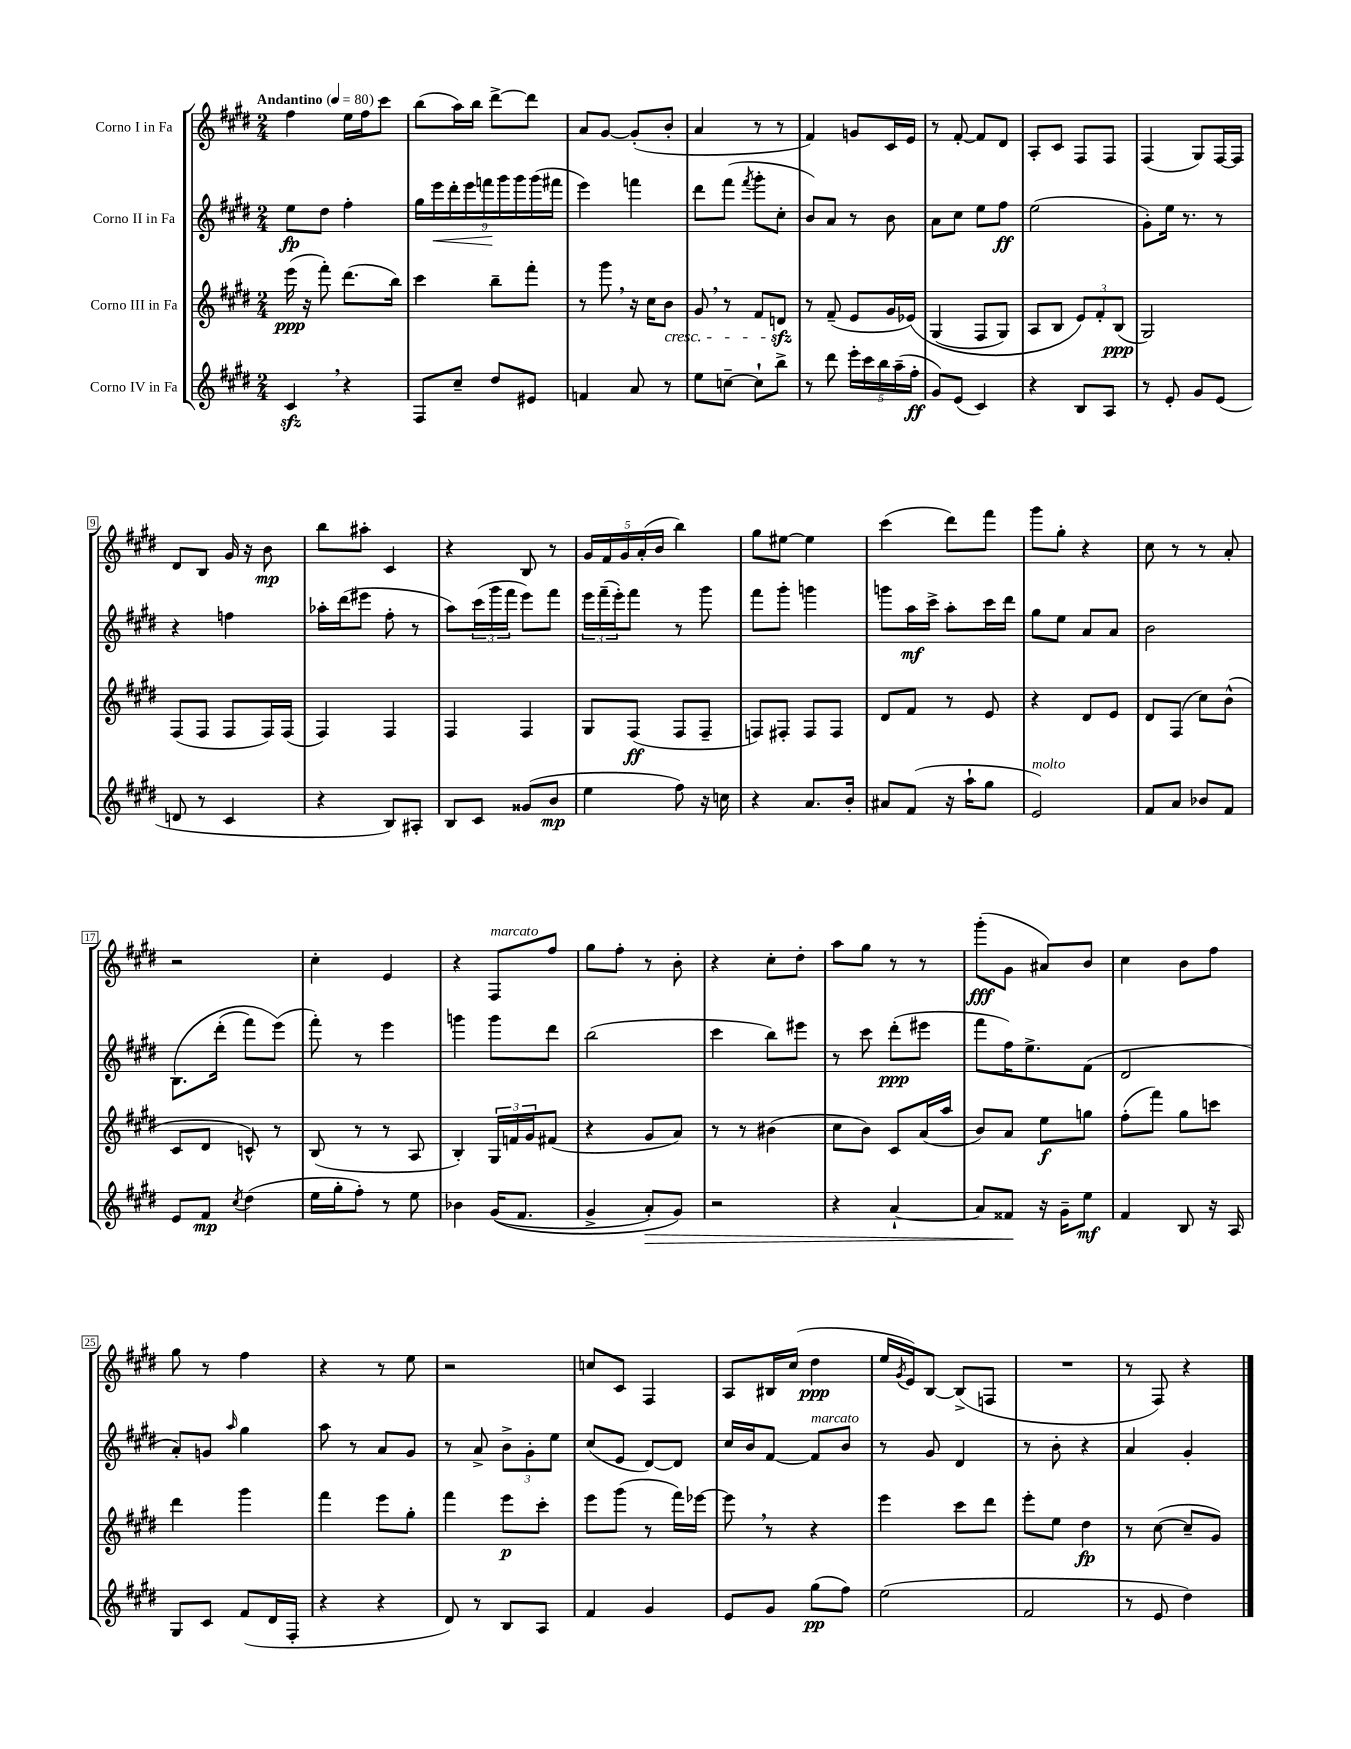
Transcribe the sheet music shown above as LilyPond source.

<<
\new StaffGroup <<
\new Staff = "s0" \with { instrumentName = "Corno I in Fa" } {
    \clef treble \key e \major \numericTimeSignature \time 2/4 \tempo "Andantino" 4 = 80
    fis''4 e''16 fis''16 cis'''8 |
    b''8( a''16) b''16 dis'''8~-> dis'''8 |
    a'8 gis'8~ gis'8-.( b'8-. |
    a'4 r8 r8 |
    fis'4) g'8 cis'16 e'16 |
    r8 fis'8~-. fis'8 dis'8 |
    a8-. cis'8 fis8 fis8 |
    fis4( gis8) fis16~ fis16 |
    dis'8 b8 gis'16 r16 b'8\mp |
    b''8 ais''8-. cis'4 |
    r4 b8 r8 |
    \tuplet 5/4 { gis'16 fis'16 gis'16 a'16-.( b'16 } b''4) |
    gis''8 eis''8~ eis''4 |
    cis'''4( dis'''8) fis'''8 |
    gis'''8 gis''8-. r4 |
    cis''8 r8 r8 a'8-. |
    r2 |
    cis''4-. e'4 |
    r4 fis8^\markup { \italic "marcato" } fis''8 |
    gis''8 fis''8-. r8 b'8-. |
    r4 cis''8-. dis''8-. |
    a''8 gis''8 r8 r8 |
    gis'''8-.\fff( gis'8 ais'8) b'8 |
    cis''4 b'8 fis''8 |
    gis''8 r8 fis''4 |
    r4 r8 e''8 |
    r2 |
    c''8 cis'8 fis4 |
    a8 bis16 cis''16( dis''4\ppp |
    e''16 \acciaccatura { gis'8 } e'16) b8~ b8->( f8 |
    R2 |
    r8 fis8) r4 \bar "|." |
}
\new Staff = "s1" \with { instrumentName = "Corno II in Fa" } {
    \clef treble \key e \major \numericTimeSignature \time 2/4
    e''8\fp dis''8 fis''4-. |
    \tuplet 9/8 { gis''16 e'''16\< dis'''16-. e'''16 f'''16\! gis'''16 gis'''16 gis'''16( fis'''16 } |
    e'''4) f'''4 |
    dis'''8 fis'''8( \acciaccatura { fis'''8 } gis'''8-. cis''8-. |
    b'8) a'8 r8 b'8 |
    a'8 cis''8 e''8 fis''8\ff |
    e''2( |
    gis'8-.) e''16 r8. r8 |
    r4 f''4 |
    aes''16-. dis'''16( eis'''8 fis''8-. r8 |
    a''8) \tuplet 3/2 { cis'''16( gis'''16 fis'''16 } e'''8) fis'''8 |
    \tuplet 3/2 { e'''16 fis'''16--( e'''16-.) } fis'''8 r8 gis'''8 |
    fis'''8 gis'''8-. g'''4 |
    g'''8 a''16\mf cis'''16-> a''8-. cis'''16 dis'''16 |
    gis''8 e''8 a'8 a'8 |
    b'2 |
    b8.\( dis'''16-.( fis'''8) e'''8(\) |
    fis'''8-.) r8 e'''4 |
    g'''4 g'''8 dis'''8 |
    b''2( |
    cis'''4 b''8) eis'''8 |
    r8 cis'''8 dis'''8-.\ppp( eis'''8 |
    fis'''8 fis''16) e''8.-> fis'8( |
    dis'2 |
    a'8-.) g'8 \grace { a''16 } gis''4 |
    a''8 r8 a'8 gis'8 |
    r8 a'8-> \tuplet 3/2 { b'8-> gis'8-. e''8 } |
    cis''8( e'8 dis'8~) dis'8 |
    cis''16 b'16 fis'8~ fis'8^\markup { \italic "marcato" } b'8 |
    r8 gis'8 dis'4 |
    r8 b'8-. r4 |
    a'4 gis'4-. \bar "|." |
}
\new Staff = "s2" \with { instrumentName = "Corno III in Fa" } {
    \clef treble \key e \major \numericTimeSignature \time 2/4
    e'''16\ppp( r16 fis'''8-.) dis'''8.( b''16) |
    cis'''4 b''8-- fis'''8-. |
    r8 gis'''8 \breathe r16 cis''16 b'8\cresc |
    gis'8 \breathe r8 fis'8 d'8\sfz\! |
    r8 fis'8--( e'8 gis'16 ees'16)\( |
    gis4( fis8 gis8) |
    a8 b8 \tuplet 3/2 { e'8\) fis'8-. b8\ppp( } |
    gis2) |
    fis8( fis8 fis8 fis16) fis16( |
    fis4) fis4 |
    fis4 fis4 |
    gis8 fis8\ff( fis8 fis8-- |
    f8) fis8-. fis8 fis8 |
    dis'8 fis'8 r8 e'8 |
    r4 dis'8 e'8 |
    dis'8 fis8( cis''8) b'8-^( |
    cis'8 dis'8 c'8-^) r8 |
    b8( r8 r8 a8 |
    b4-.) \tuplet 3/2 { gis16 f'16 gis'16 } fis'8( |
    r4 gis'8 a'8) |
    r8 r8 bis'4( |
    cis''8 b'8) cis'8 a'16( a''16 |
    b'8) a'8 e''8\f g''8 |
    fis''8-.( fis'''8) gis''8 c'''8 |
    dis'''4 gis'''4 |
    fis'''4 e'''8 gis''8-. |
    fis'''4 e'''8\p cis'''8-. |
    e'''8 gis'''8( r8 fis'''16) ees'''16~ |
    ees'''8 \breathe r8 r4 |
    e'''4 cis'''8 dis'''8 |
    e'''8-. e''8 dis''4\fp |
    r8 cis''8~( cis''8-- gis'8) \bar "|." |
}
\new Staff = "s3" \with { instrumentName = "Corno IV in Fa" } {
    \clef treble \key e \major \numericTimeSignature \time 2/4
    cis'4\sfz \breathe r4 |
    fis8 cis''8-- dis''8 eis'8 |
    f'4 a'8 r8 |
    e''8 c''8~-- c''8-! b''8-> |
    r8 dis'''8 \tuplet 5/4 { e'''16-. cis'''16 b''16 a''16--( fis''16-.\ff } |
    gis'8) e'8( cis'4) |
    r4 b8 a8 |
    r8 e'8-. gis'8 e'8( |
    d'8 r8 cis'4 |
    r4 b8) ais8-. |
    b8 cis'8 gisis'8( b'8\mp |
    e''4 fis''8) r16 c''16 |
    r4 a'8. b'16-. |
    ais'8 fis'8( r16 a''16-! gis''8 |
    e'2^\markup { \italic "molto" }) |
    fis'8 a'8 bes'8 fis'8 |
    e'8 fis'8\mp \acciaccatura { cis''8 } dis''4( |
    e''16 gis''16-. fis''8-.) r8 e''8 |
    bes'4 gis'16(\( fis'8. |
    gis'4-> a'8-.\>) gis'8\) |
    r2 |
    r4 a'4~-! |
    a'8 fisis'8\! r16 gis'16-- e''8\mf |
    fis'4 b8 r16 a16 |
    gis8 cis'8 fis'8( dis'16 fis16-. |
    r4 r4 |
    dis'8) r8 b8 a8 |
    fis'4 gis'4 |
    e'8 gis'8 gis''8\pp( fis''8) |
    e''2( |
    fis'2 |
    r8 e'8 dis''4) \bar "|." |
}
>>
>>
\layout { \context { \Score \override BarNumber.stencil = #(make-stencil-boxer 0.1 0.3 ly:text-interface::print) } }
